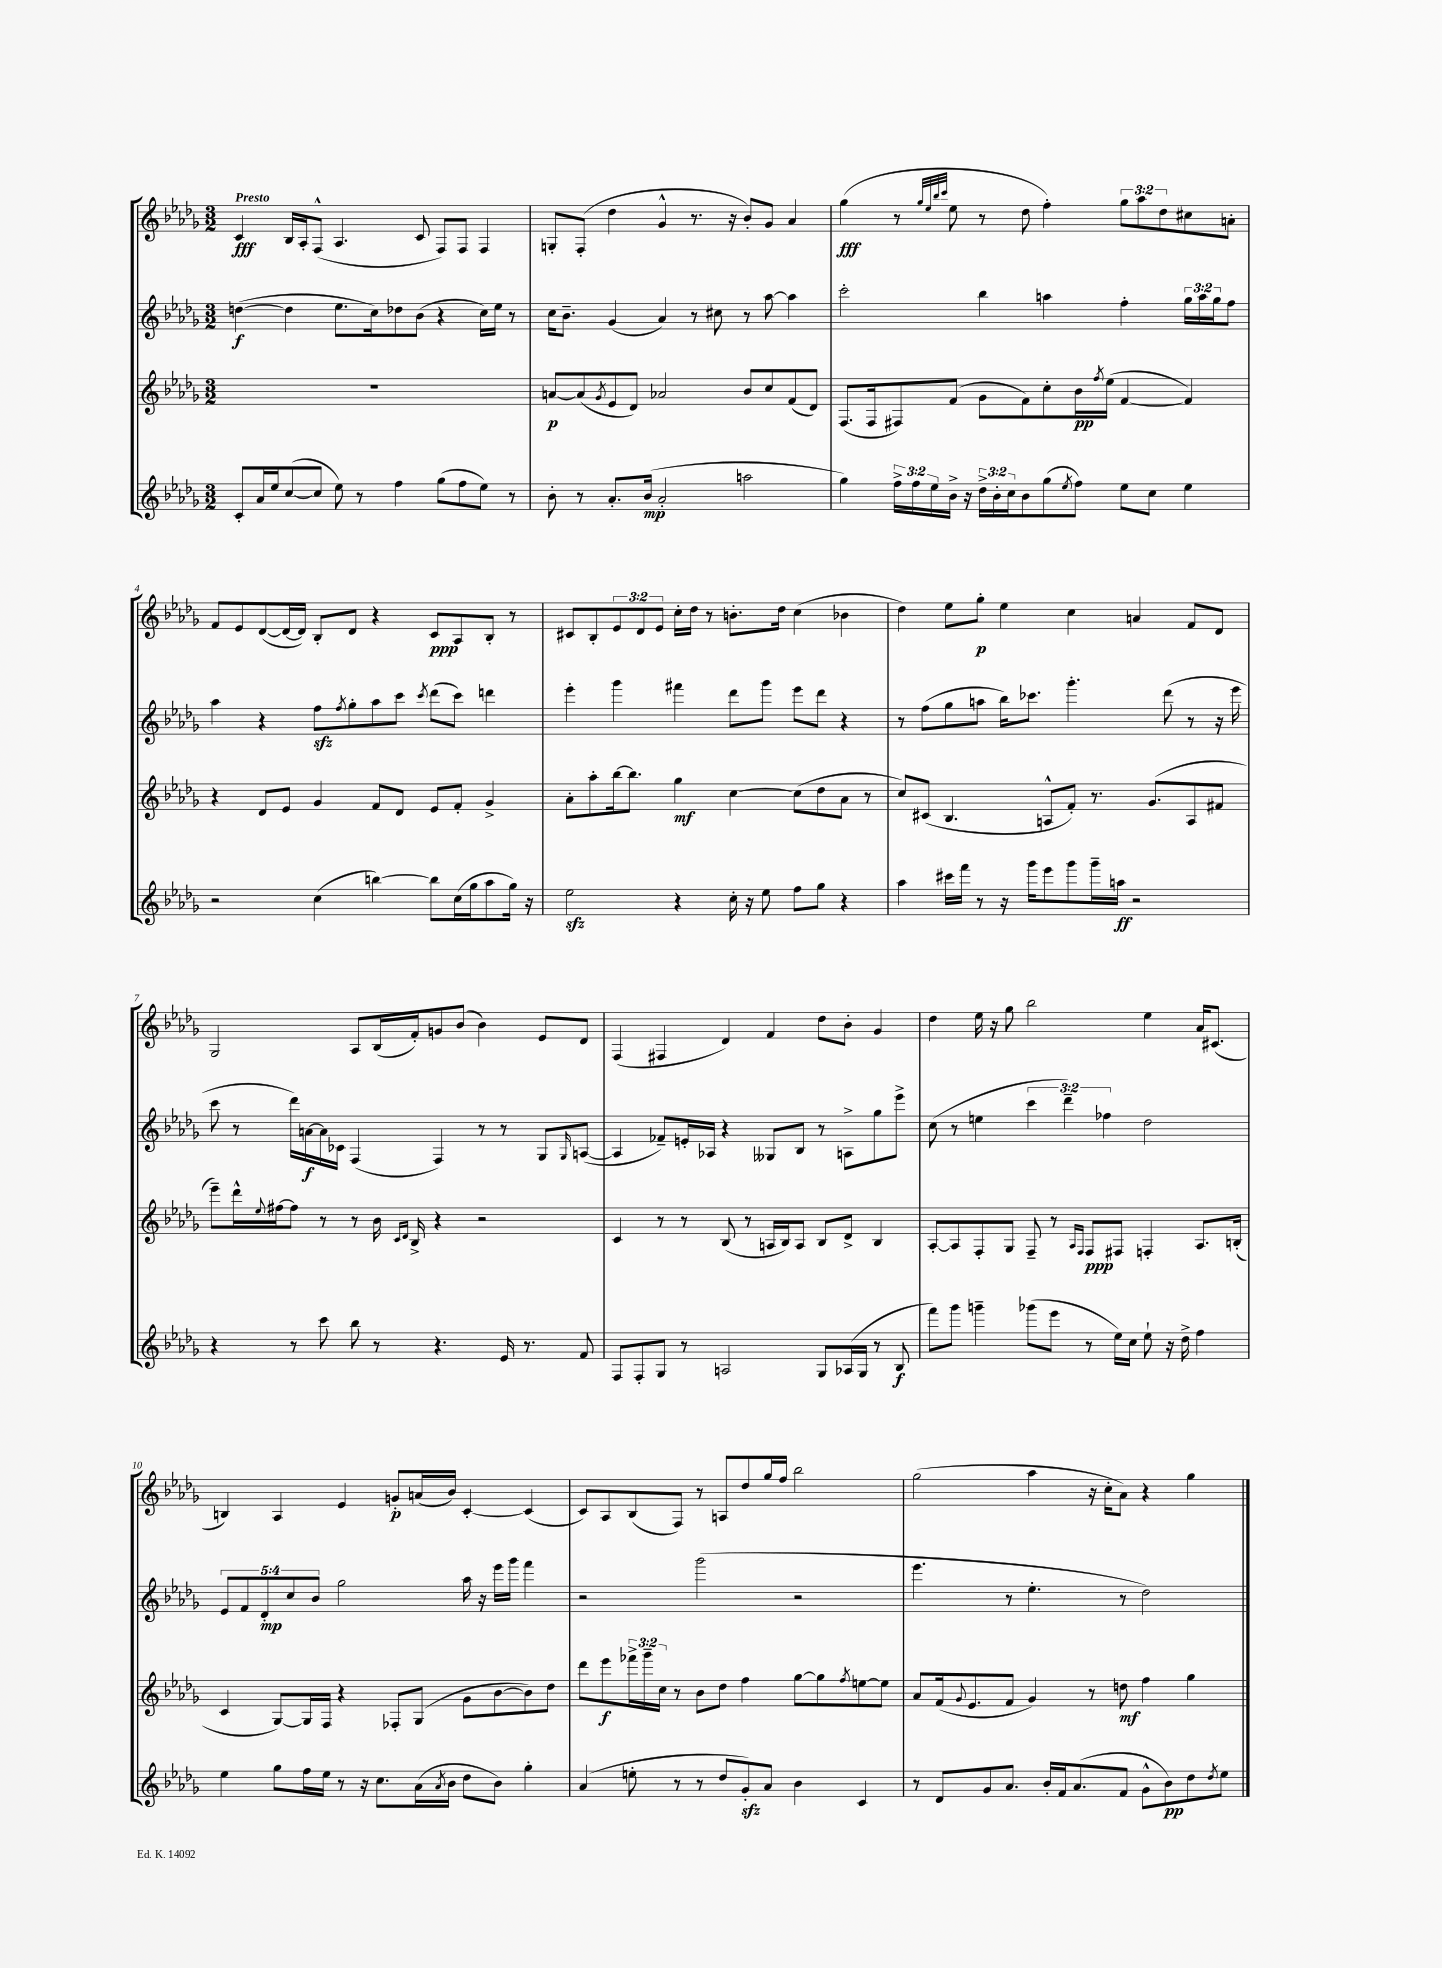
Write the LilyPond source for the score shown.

<<
\new StaffGroup <<
\new Staff = "s0" {
    \clef treble \key des \major \numericTimeSignature \time 3/2 \override Staff.TupletNumber.text = #tuplet-number::calc-fraction-text \tempo "Presto"
    c'4\fff bes16 aes16-. f8-^( aes4. c'8 f8) f8 f4 |
    g8-. f8-.( des''4 ges'4-^ r8. r16 bes'8-.) ges'8 aes'4 |
    ges''4\fff( r8 \grace { ges''32 ees''32 bes''32 c'''32 } ees''8 r8 des''8 f''4-.) \tuplet 3/2 { ges''8 aes''8 des''8 } cis''8 a'8-. |
    f'8 ees'8 des'8~( des'16~ des'16) bes8-. des'8 r4 c'8\ppp aes8 bes8-. r8 |
    cis'8 bes8-. \tuplet 3/2 { ees'8 des'8 ees'8 } c''16-. des''16 r8 b'8.-. des''16 c''4( bes'4 |
    des''4) ees''8 ges''8-.\p ees''4 c''4 a'4 f'8 des'8 |
    ges2 aes8 bes16( f'16-.) g'8 bes'8( bes'4) ees'8 des'8 |
    f4( fis4 des'4) f'4 des''8 bes'8-. ges'4 |
    des''4 ees''16 r16 ges''8 bes''2 ees''4 aes'16 cis'8.( |
    b4) aes4 ees'4 g'8-.\p a'16( bes'16) c'4~-. c'4( |
    c'8) aes8 bes8( f8) r8 a8 des''8 ges''16 f''16 bes''2 |
    ges''2( aes''4 r16 c''16-. aes'8) r4 ges''4 \bar "|." |
}
\new Staff = "s1" {
    \clef treble \key des \major \numericTimeSignature \time 3/2 \override Staff.TupletNumber.text = #tuplet-number::calc-fraction-text
    d''4~\f( d''4 ees''8. c''16) des''8 bes'8( r4 c''16) ees''16 r8 |
    c''16 bes'8.-- ges'4( aes'4) r8 cis''8 r8 aes''8~ aes''4 |
    c'''2-. bes''4 a''4 f''4-. \tuplet 3/2 { ges''16 a''16 ges''16 } f''8 |
    aes''4 r4 f''8\sfz \acciaccatura { f''8 } ges''8-. aes''8 c'''8 \acciaccatura { c'''8 } des'''8( c'''8) d'''4 |
    ees'''4-. ges'''4 fis'''4 des'''8 ges'''8 ees'''8 des'''8 r4 |
    r8 f''8( ges''8 a''8 bes''16) ces'''8. ges'''4.-. des'''8( r8 r16 ees'''16 |
    c'''8 r8 des'''16) a'16~\f a'16 ces'16 f4( f4) r8 r8 ges8 \grace { ges16 } a8~( |
    a4 fes'8--) e'16-. aes16 r4 geses8 bes8 r8 a8-> ges''8 ees'''8-> |
    c''8( r8 e''4 \tuplet 3/2 { c'''4 des'''4--) fes''4 } des''2 |
    \tuplet 5/4 { ees'8 f'8 des'8-.\mp c''8 bes'8 } ges''2 aes''16 r16 ees'''16 ges'''16 f'''4 |
    r2 ges'''2( r2 |
    ees'''4. r8 ees''4.-. r8 des''2) \bar "|." |
}
\new Staff = "s2" {
    \clef treble \key des \major \numericTimeSignature \time 3/2 \override Staff.TupletNumber.text = #tuplet-number::calc-fraction-text
    R1. |
    a'8~\p a'8( \acciaccatura { ges'8 } ees'8 des'8) aes'2 bes'8 c''8 f'8( des'8) |
    f8.( f16 fis8) f'8( ges'8 f'8) c''8-. bes'16\pp \acciaccatura { f''8 } ees''16( f'4~ f'4) |
    r4 des'8 ees'8 ges'4 f'8 des'8 ees'8 f'8-. ges'4-> |
    aes'8-. aes''8-. bes''16~ bes''8. ges''4\mf c''4~ c''8( des''8 aes'8 r8 |
    c''8) cis'8( bes4. a8-^ f'8-.) r8. ges'8.( a8 fis'8 |
    ees'''8--) des'''16-^ \appoggiatura { ees''8 } fis''16~ fis''8 r8 r8 bes'16 \grace { c'16 des'16 } bes16-> r4 r2 |
    c'4 r8 r8 bes8( r8 a16 bes16) a8 bes8 des'8-> bes4 |
    aes8~-. aes8 f8-. ges8 f8-- r8 \grace { aes16 f16 } f8\ppp fis8 f4-. aes8. b16-.( |
    c'4 ges8~) ges16 f16 r4 fes8-. ges8( ges'8 bes'8~ bes'8) des''8 |
    des'''8 ees'''8\f \tuplet 3/2 { fes'''16-> ges'''16-- c''16 } r8 bes'8 des''8 f''4 ges''8~ ges''8 \acciaccatura { f''8 } e''8~ e''8 |
    aes'8 f'16( \appoggiatura { ges'8 } ees'8. f'8 ges'4) r8 d''8\mf f''4 ges''4 \bar "|." |
}
\new Staff = "s3" {
    \clef treble \key des \major \numericTimeSignature \time 3/2 \override Staff.TupletNumber.text = #tuplet-number::calc-fraction-text
    c'8-. aes'16 ees''16 c''8~( c''8 ees''8) r8 f''4 ges''8( f''8 ees''8) r8 |
    bes'8-. r8 aes'8.-. bes'16\mp( aes'2-. a''2 |
    ges''4) \tuplet 3/2 { f''16-> f''16 ees''16 } bes'16-> r16 \tuplet 3/2 { des''16-> bes'16-. c''16 } bes'8 ges''8( \acciaccatura { ees''8 } f''8) ees''8 c''8 ees''4 |
    r2 c''4( b''4~) b''8 c''16( ges''16 aes''8 ges''16) r16 |
    ees''2\sfz r4 c''16-. r16 ees''8 f''8 ges''8 r4 |
    aes''4 cis'''16 f'''16 r8 r16 ges'''16 ees'''8 ges'''8 ges'''16-- a''16\ff r2 |
    r4 r8 c'''8 bes''8 r8 r4. ees'16 r8. f'8 |
    f8 f8-. ges8 r8 a2 ges8 aes16( ges16 r8 bes8\f |
    f'''8) ges'''8 g'''4-- ges'''8( ees'''8 r8 ees''16) c''16 ees''8-! r16 des''16-> f''4 |
    ees''4 ges''8 f''16 ees''16 r8 r16 c''8. aes'16( \acciaccatura { aes'8 } bes'16 des''8 bes'8) ges''4-. |
    aes'4( e''8-. r8 r8 des''8 ges'8-.\sfz) aes'8 bes'4 c'4 |
    r8 des'8 ges'8 aes'8. bes'16-. f'16 aes'8.( f'8 ges'8-^ bes'8\pp) des''8 \acciaccatura { des''8 } ees''8 \bar "|." |
}
>>
>>
